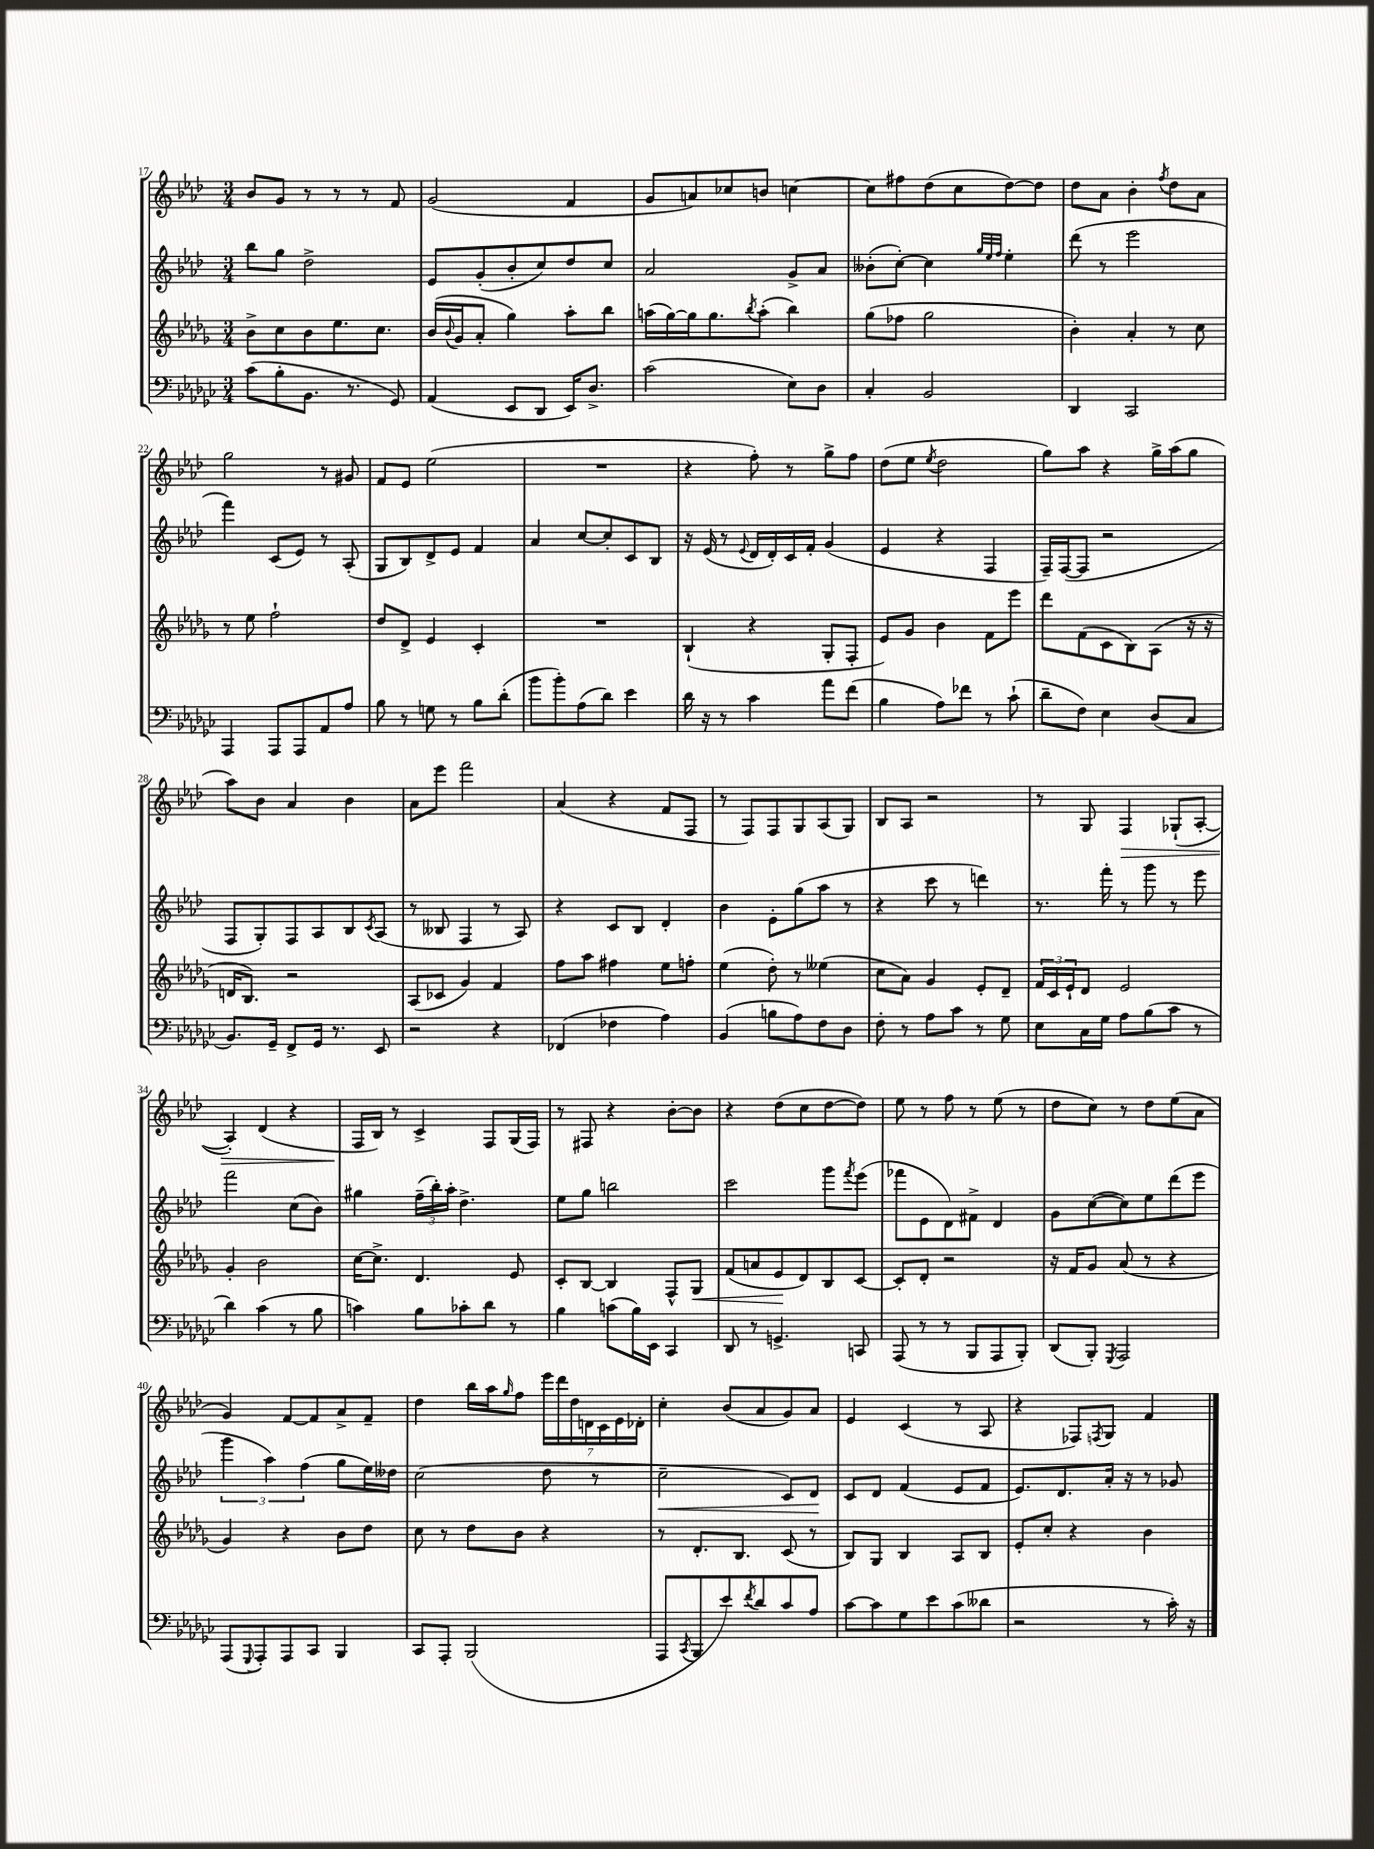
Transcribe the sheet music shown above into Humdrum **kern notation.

**kern	**kern	**kern	**kern
*staff4	*staff3	*staff2	*staff1
*clefF4	*clefG2	*clefG2	*clefG2
*k[b-e-a-d-g-c-]	*k[b-e-a-d-g-]	*k[b-e-a-d-]	*k[b-e-a-d-]
*M3/4	*M3/4	*M3/4	*M3/4
(8c-	8b-^	8bb-	8b-
8B-'	8cc	8gg	8g
8.BB-	8b-	2dd-^	8r
.	8.ee-	.	8r
8.r	.	.	.
.	.	.	8r
.	8.cc	.	.
8GG-)	.	.	8f
=	=	=	=
(4AA-	(16b-	8e-	(2g
.	8qqb-	.	.
.	16g-	.	.
.	8a-'	(8g'	.
8EE-	4gg-)	8b-'	.
8DD-	.	8cc)	.
16EE-)	8aa-'	8dd-	4f
8.D-^	.	.	.
.	8bb-	8cc	.
=	=	=	=
(2c-	(16aa	2a-	8g
.	[16gg-)	.	.
.	16gg-]	.	8a)
.	8.gg-	.	.
.	.	.	8cc-
.	8qbb-	.	.
.	(8aa'	.	8b
8E-)	4bb-)	8g^	[4cc
8D-	.	8a-	.
=	=	=	=
4C-'	(8gg-	(8b--'	8cc]
.	8ff-	[8cc')	8ff#
2BB-	2gg-	4cc]	(8dd-
.	.	.	8cc
.	.	32qqgg	.
.	.	32qqee-	.
.	.	32qqff	.
.	.	4ee-'	[8dd-)
.	.	.	8dd-]
=	=	=	=
4DD-	4b-')	(8ddd-	8dd-
.	.	8r	8a-
2CC-	4a-'	2eee-	4b-'
.	.	.	8qff
.	8r	.	8dd-
.	8cc	.	8a-
=	=	=	=
4AAA-	8r	4fff)	2gg
.	8ee-	.	.
8AAA-	2ff`	(8c	.
8AAA-	.	8e-)	.
8AA-	.	8r	8r
8A-	.	(8A-'	8g#
=	=	=	=
8B-	8dd-	8G	8f
8r	8d-^	8B-)	8e-
8G	4e-	8d-^	(2ee-
8r	.	8e-	.
8B-	4c'	4f	.
(8d-'	.	.	.
=	=	=	=
8b-	2.r	4a-	2.r
8b-')	.	.	.
(8A-	.	[8cc	.
8d-)	.	8cc']	.
4e-	.	8c	.
.	.	8B-	.
=	=	=	=
16d-	(4B-`	16r	4r
16r	.	(16e-	.
8r	.	8r	.
.	.	8qqe-	.
4c-	4r	16d-	8ff')
.	.	16d-')	.
.	.	16c	8r
.	.	16f'	.
8a-	8G-'	(4g	8gg^
(8f	8F'	.	8ff
=	=	=	=
4B-	8e-)	4e-	(8dd-
.	8g-	.	8ee-
.	.	.	8qee-
8A-)	4b-	4r	2dd-
8f-	.	.	.
8r	8f	4F	.
(8c-`	8eee-	.	.
=	=	=	=
8d-~	8ddd-	16F~)	8gg)
.	.	([16F	.
8F)	(8f	8F]	8aa-
4E-	8c	2r	4r
.	8B-)	.	.
(8D-	(8A-	.	16gg^
.	.	.	(16aa-
8C-	16r	.	8gg
.	16r	.	.
=	=	=	=
8.BB-)	16d	8F	8aa-)
.	8.B-)	.	.
.	.	8G')	8b-
16GG-~	.	.	.
8FF^	2r	8F	4a-
16GG-	.	8A-	.
8.r	.	.	.
.	.	8B-	4b-
.	.	8qc	.
8EE-	.	(8A-	.
=	=	=	=
2r	(8A-	8r	8a-
.	8c-	8B--	8eee-
.	4g-)	4F	2fff
4r	4f	8r	.
.	.	8A-)	.
=	=	=	=
(4FF-	8ff	4r	(4a-
.	8aa-	.	.
4F-	4ff#	8c	4r
.	.	8B-	.
4A-)	8ee-	4d-'	8f
.	8ff'	.	8F
=	=	=	=
(4BB-	(4ee-	4b-	8r
.	.	.	8F)
8B	8dd-')	8e-'	8F
8A-)	8r	(8gg	8G
8F	(4ee--	8aa-	(8A-
8D-	.	8r	8G)
=	=	=	=
8F'	8cc	4r	8B-
8r	8a-)	.	8A-
8A-	4g-	8ccc	2r
8c-	.	8r	.
8r	8e-'	4ddd)	.
8G-	8d-~	.	.
=	=	=	=
8E-	24f	8.r	8r
.	24c	.	.
.	24e-`	.	.
16C-	8d-	.	8G
16G-	.	16fff'	.
8A-	2e-	8r	4F
(8B-	.	8ggg	.
8c-	.	8r	(8G-`
8r	.	8eee-	[8A-'
=	=	=	=
4d-)	4g-'	2fff	4A-'])
(4c-	2b-	.	(4d-
8r	.	(8cc	4r
8B-	.	8b-)	.
=	=	=	=
4c)	[16cc	4gg#	16F
.	8.cc^]	.	16B-)
.	.	.	8r
8B-	4.d-	(24ff~	4c^
.	.	24bb-')	.
.	.	24aa-'	.
8c-'	.	4.dd-^	.
8d-	.	.	8F
8r	8e-	.	(16G
.	.	.	16F)
=	=	=	=
4B-	8c'	8ee-	8r
.	[8B-	8gg	8F#
(8c	4B-]	2bb	4r
16B-)	.	.	.
16EE-	.	.	.
4CC-	8F^^	.	[8b-'
.	8G-	.	8b-]
=	=	=	=
8DD-	(8f	2ccc	4r
8r	8a	.	.
4.GG^	8e-	.	(8dd-
.	8d-)	.	8cc
.	8B-	8ggg	[8dd-
.	.	8qfff	.
8CC	[8c	(8eee-	8dd-])
=	=	=	=
(8AAA-	8c']	8fff-	8ee-
8r	8d-'	8e-	8r
8r	2r	8d-)	8ff
8BBB-	.	8f#^	8r
8AAA-	.	4d-	(8ee-
8BBB-')	.	.	8r
=	=	=	=
(8DD-	16r	8g	8dd-
.	16f	.	.
8BBB-')	8g-	([8cc	8cc)
8qGGG-	.	.	.
2AAA-	(8a-	8cc])	8r
.	8r	8ee-	8dd-
.	4r	(8ddd-	(8ee-
.	.	8eee-	8a-
=	=	=	=
(8AAA-	4g-)	6ggg	4g)
8qqGGG-	.	.	.
8AAA-')	.	.	.
.	.	6aa-)	.
8AAA-	4r	.	[8f
.	.	(6ff	.
8CC-	.	.	8f]
4BBB-	8b-	8gg	8a-^
.	8dd-	16ee-)	8f~
.	.	16dd--	.
=	=	=	=
8CC-	8cc	(2cc	4dd-
8AAA-'	8r	.	.
(2BBB-	8dd-	.	16bb-
.	.	.	16aa-
.	.	.	16qqgg
.	8b-	.	8ff
.	4r	8dd-	28eee-
.	.	.	28ddd-
.	.	.	28dd-
.	.	.	28d
.	.	8r	.
.	.	.	28c
.	.	.	28e-
.	.	.	28d-'
=	=	=	=
8AAA-	8r	2cc~	4cc'
8qCC-	.	.	.
8BBB-	8.d-'	.	.
8e-)	.	.	(8b-
.	8.B-	.	.
8qf	.	.	.
8d-	.	.	8a-
8c-	(8c	8c)	8g)
8A-	8r	8d-	8a-
=	=	=	=
[8c-	8B-)	8c	4e-
8c-]	8G-	8d-	.
8G-	4B-	(4f	(4c
8e-	.	.	.
(8c-	8A-	8e-	8r
8d--	8B-	8f	8A-
=	=	=	=
2r	8e-'	8.e-)	4r
.	8cc'	.	.
.	.	8.d-	.
.	4r	.	8F-)
.	.	.	8qF
.	.	16a-'	8G
.	.	16r	.
8r	4b-	8r	4f
16c-')	.	8g-	.
16r	.	.	.
==	==	==	==
*-	*-	*-	*-
